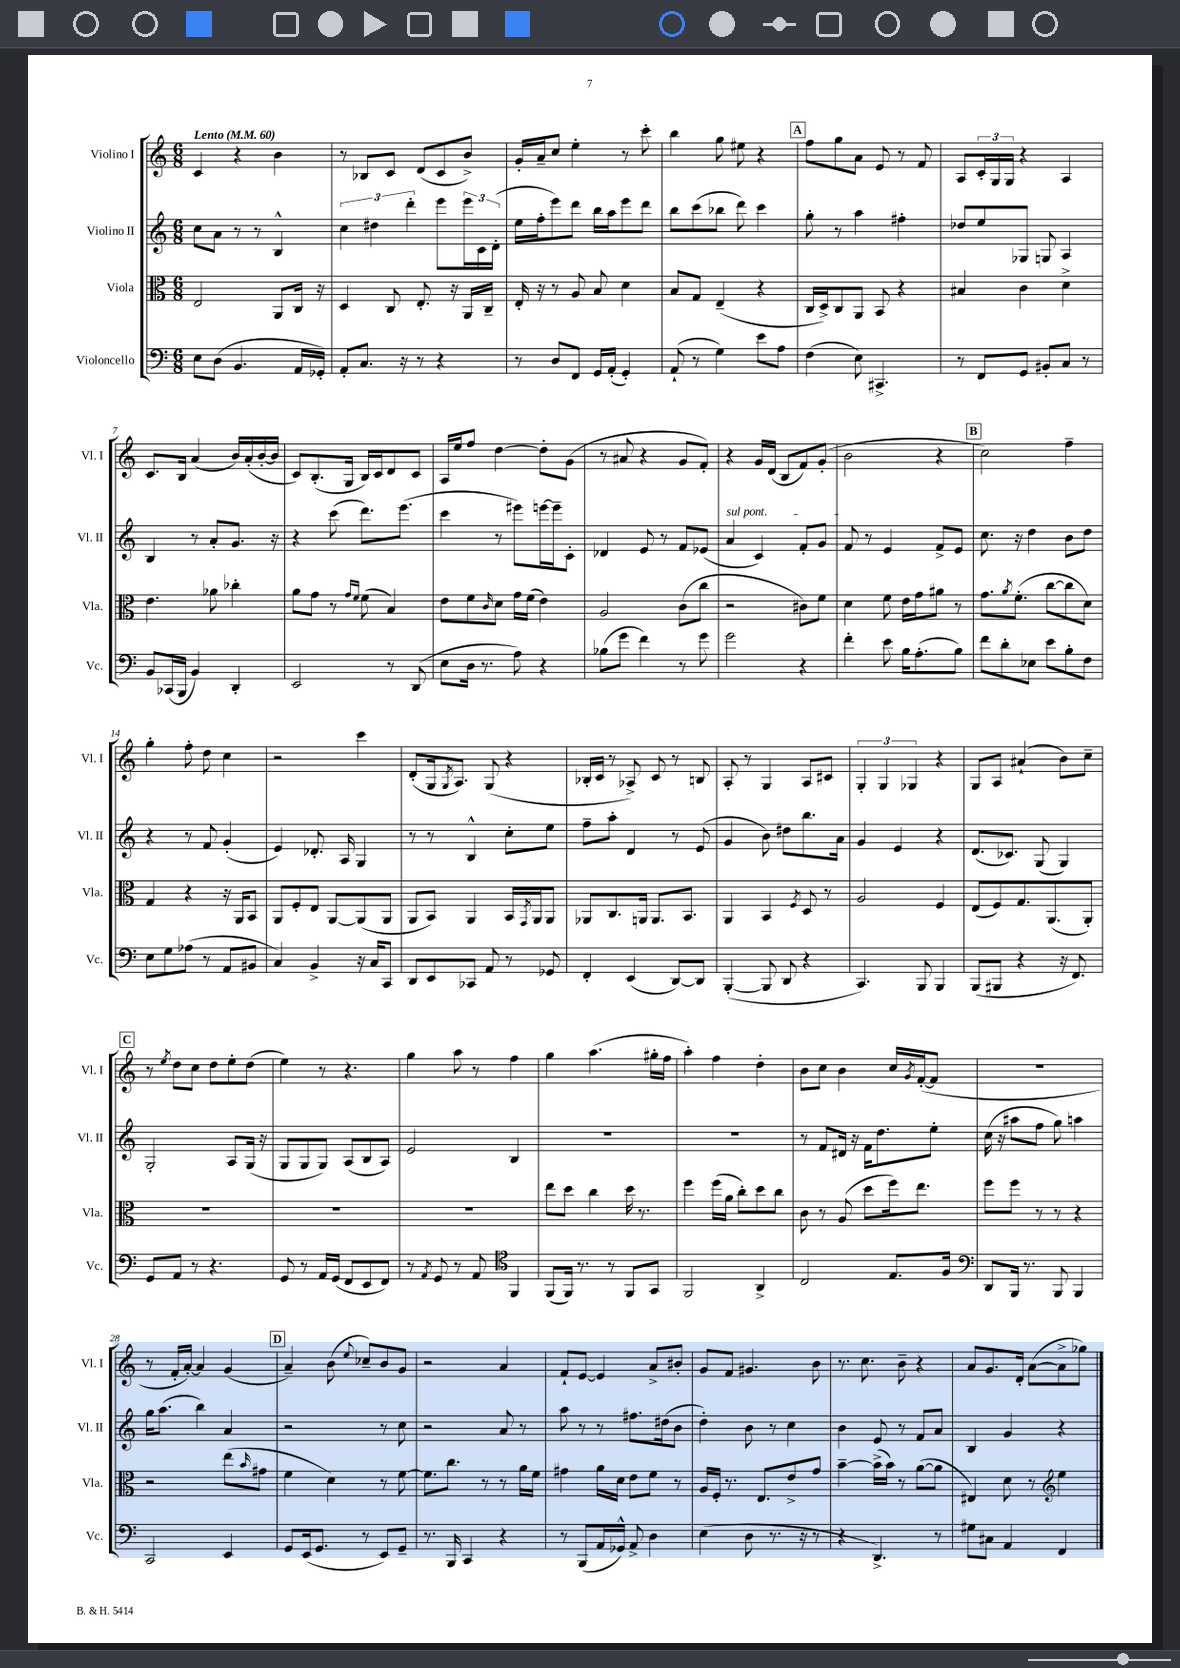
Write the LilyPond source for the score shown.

<<
\new StaffGroup <<
\new Staff = "s0" \with { instrumentName = "Violino I" shortInstrumentName = "Vl. I" } {
    \clef treble \key c \major \numericTimeSignature \time 6/8 \tempo "Lento" 4 = 60
    c'4 r4 b'4 |
    r8 bes8 c'8 d'8( c'8 b'8->) |
    g'16-. a'16-- c''8 e''4-. r8 c'''8-. |
    b''4 g''8 eis''8 r4 |
    \mark \markup { \box "A" } f''8 g''8 a'8 e'8 r8 f'8 |
    a8 \tuplet 3/2 { c'16-. g16 g16 } r4 a4 |
    c'8. b16 a'4( b'16) a'16-.( b'16~-. b'16 |
    c'8) b8.-.( g16 b16) c'16 d'8 c'8 |
    a16 e''16 f''8 d''4~ d''8-. g'8( |
    r8 ais'8 r4 g'8 f'8-.) |
    r4 g'16 d'16( b8 f'8) g'8-.( |
    b'2 r4 |
    \mark \markup { \box "B" } c''2) f''4-- |
    g''4-. f''8-. d''8 c''4 |
    r2 c'''4 |
    d'8-.( g16 \acciaccatura { g8 } a8.) g8( r4 |
    bes16-. c'16 r8 aes8->) c'8 r8 b8 |
    a8-. r8 g4 a8 cis'8 |
    \tuplet 3/2 { g4-. g4 ges4 } r4 |
    g8 a8 ais'4-!( b'8) c''8-- |
    \mark \markup { \box "C" } r8 \acciaccatura { e''8 } d''8 c''8 d''8 e''8-. d''8( |
    e''4) r8 r4. |
    g''4 a''8 r8 f''4 |
    g''4 a''4.( gis''16-. f''16 |
    a''4-.) f''4 d''4-. |
    b'8 c''8 b'4 c''16 \acciaccatura { g'8 } f'16~-.( f'8 |
    r2. |
    r8 f'16-. a'16~-.) a'4 g'4( |
    \mark \markup { \box "D" } a'4--) b'8( \appoggiatura { e''8 } ces''8--) b'8 g'8 |
    r2 a'4 |
    f'8-! e'8~ e'4 a'8-> bis'8-. |
    g'8 f'8 gis'4. b'8 |
    r8. c''8. b'8-- r4 |
    a'8 g'8. d'16-. a'8~( a'8-> ges''8) \bar "|." |
}
\new Staff = "s1" \with { instrumentName = "Violino II" shortInstrumentName = "Vl. II" } {
    \clef treble \key c \major \numericTimeSignature \time 6/8
    c''8 a'8 r8 r8 b4-^ |
    \tuplet 3/2 { c''4 dis''4 d'''4-. } e'''8 \tuplet 3/2 { e'''16 c'16 d'16-.( } |
    e''16 f''16-. e'''8) d'''8 b''16 a''16 e'''8 d'''8 |
    b''8 c'''8( bes''8 d'''8) c'''4 |
    \mark \markup { \box "A" } g''8-. r8 a''4 fis''4-. |
    des''8 e''8 ges8 g8 a4 |
    b4 r8 a'8-. g'8. r16 |
    r4 c'''8( d'''8.) e'''8.( |
    c'''4 r8 eis'''8) e'''16~ e'''16-- c'8-. |
    des'4 e'8 r8 f'8 ees'8( |
    \once \override TextSpanner.bound-details.left.text = \markup { \italic "sul pont." } a'4\startTextSpan c'4) f'8-. g'8 |
    f'8\stopTextSpan r8 e'4 f'8-> e'8 |
    \mark \markup { \box "B" } c''8. r16 d''4 b'8 d''8 |
    r4 r8 f'8 g'4-.( |
    e'4) des'8.-. a16 g4 |
    r8 r8 b4-^ c''8-. e''8 |
    f''8-- a''8-. d'4 r8 e'8( |
    g'4 b'8) dis''8 b''8. a'16 |
    g'4 e'4 r4 |
    d'8.( ces'8.) g8( g4) |
    \mark \markup { \box "C" } g2-. a8 g16( r16 |
    g8 g8 g8) a8( b8 a8) |
    e'2 b4 |
    R2. |
    R2. |
    r8 f'8 dis'16 r16 f'16 d''8. e''8-. |
    c''16( r16 ais''8 f''8 g''8) a''4 |
    g''16 a''8.( b''4) a'4 |
    \mark \markup { \box "D" } r2 r8 c''8 |
    r2 a'8 r8 |
    a''8 r8 r8 fis''8. dis''16( b'8 |
    d''4-.) b'8 r8 c''4 |
    b'4 e'8 r8 f'8 a'8 |
    b4 g'4 r4 \bar "|." |
}
\new Staff = "s2" \with { instrumentName = "Viola" shortInstrumentName = "Vla." } {
    \clef alto \key c \major \numericTimeSignature \time 6/8
    e2 a,8 c16 r16 |
    d4 c8 e8.-. r16 a,16 c16-- |
    e16-. r16 r8 a8 b8 d'4 |
    b8 g8 e4--( r4 |
    \mark \markup { \box "A" } c16 d16->) c8 a,8 b,8 r4 |
    bis4 c'4 d'4-> |
    e'4. aes'8 ces''4-. |
    a'8 g'8 r8 \grace { g'16 f'16 } f'8( b4) |
    e'8 f'8 \grace { c'16 } d'8 g'16 f'16( e'4) |
    a2 c'8( c''8 |
    r2 cis'8) f'8 |
    d'4 f'8 e'16 g'16 ais'8 r8 |
    \mark \markup { \box "B" } g'8. \acciaccatura { a'8 } f'8.-.( c''8~ c''8 d'8) |
    g4 r4 r16 a,16 b,8 |
    a,8 f8-. e8 a,8~ a,8( a,8 |
    a,8 b,8) a,4 b,16 \acciaccatura { g,8 } a,16 a,8 |
    aes,8 c8. a,16 a,8. b,8. |
    a,4 b,4 \acciaccatura { f8 } d8 r8 |
    a2 f4 |
    e8( f8) g8. a,8.( a,8-.) |
    \mark \markup { \box "C" } R2. |
    R2. |
    R2. |
    e''8 d''8 c''4 d''16 r8. |
    f''4 f''16( a'16 c''8-.) d''8 c''8 |
    c'8 r8 a8( d''8 f''16) e''8. |
    f''8 f''8 r8 r8 r4 |
    r2 e''8( \grace { b'16 } gis'8 |
    \mark \markup { \box "D" } f'4 d'4) r8 f'8~ |
    f'8. c''8. r8 r8 a'16 f'16 |
    gis'4 a'16 d'16 e'8 f'8 r8 |
    a16 f16-. r8. e8. e'8-> g'8 |
    b'4~-- b'16->( b'16) r8 a'8~( a'8 |
    eis4) d'8 r8 \clef treble e''4 \bar "|." |
}
\new Staff = "s3" \with { instrumentName = "Violoncello" shortInstrumentName = "Vc." } {
    \clef bass \key c \major \numericTimeSignature \time 6/8
    e8 d8( b,4. a,16 ges,16-.) |
    a,8-. c8. r16 r8 r4 |
    r8 d8 f,8 g,16 a,16-.( g,4-.) |
    a,8-!( r8 g4) e'8 a8 |
    \mark \markup { \box "A" } f4( e8) cis,4.-> |
    r8 f,8 g,8 bis,8-. c8 r8 |
    b,8 ces,16( b,,16 b,4) d,4-. |
    e,2 r8 d,8( |
    e8 d16 r8. a8) r4 |
    bes8( g'8 f'4) r8 g'8 |
    g'2 r4 |
    f'4-. e'8 b16 a8.-.( b8) |
    \mark \markup { \box "B" } f'8 d'8-. ees8 e'8 b8-. f8 |
    e8 g8 aes8( r8 a,8 bis,8 |
    c4) b,4-> r16 c16 c,8 |
    d,8 e,8 ces,8 a,8 r8 ges,8 |
    f,4-. e,4( d,8~) d,8 |
    b,,4~-.( b,,8 d,8 r4 |
    c,4.) b,,8 b,,4 |
    b,,8( bis,,8 r4 r16 f,8.) |
    \mark \markup { \box "C" } g,8 a,8 r8 r4. |
    g,8 r8 a,16 g,16( f,8 e,8 f,8) |
    r8 \acciaccatura { a,8 } g,8 r8 a,8 \clef tenor f,4 |
    f,8( f,16) r8. r8 f,8 g,8 |
    f,2 a,4-> |
    c2 e8. f16 |
    \clef bass d,8 b,,16 r8. b,,8 b,,4 |
    c,2 e,4 |
    \mark \markup { \box "D" } g,8 e,16( g,8. r8 e,8) g,8-- |
    r8. b,,16 c,4 r4 |
    r8 b,,8( a,16 ges,16-^) a,8-> d4 |
    e4( d8 r8. r16 r8 |
    r4 d,4.->) r8 |
    gis8 cis8 a,4 f,4 \bar "|." |
}
>>
>>
